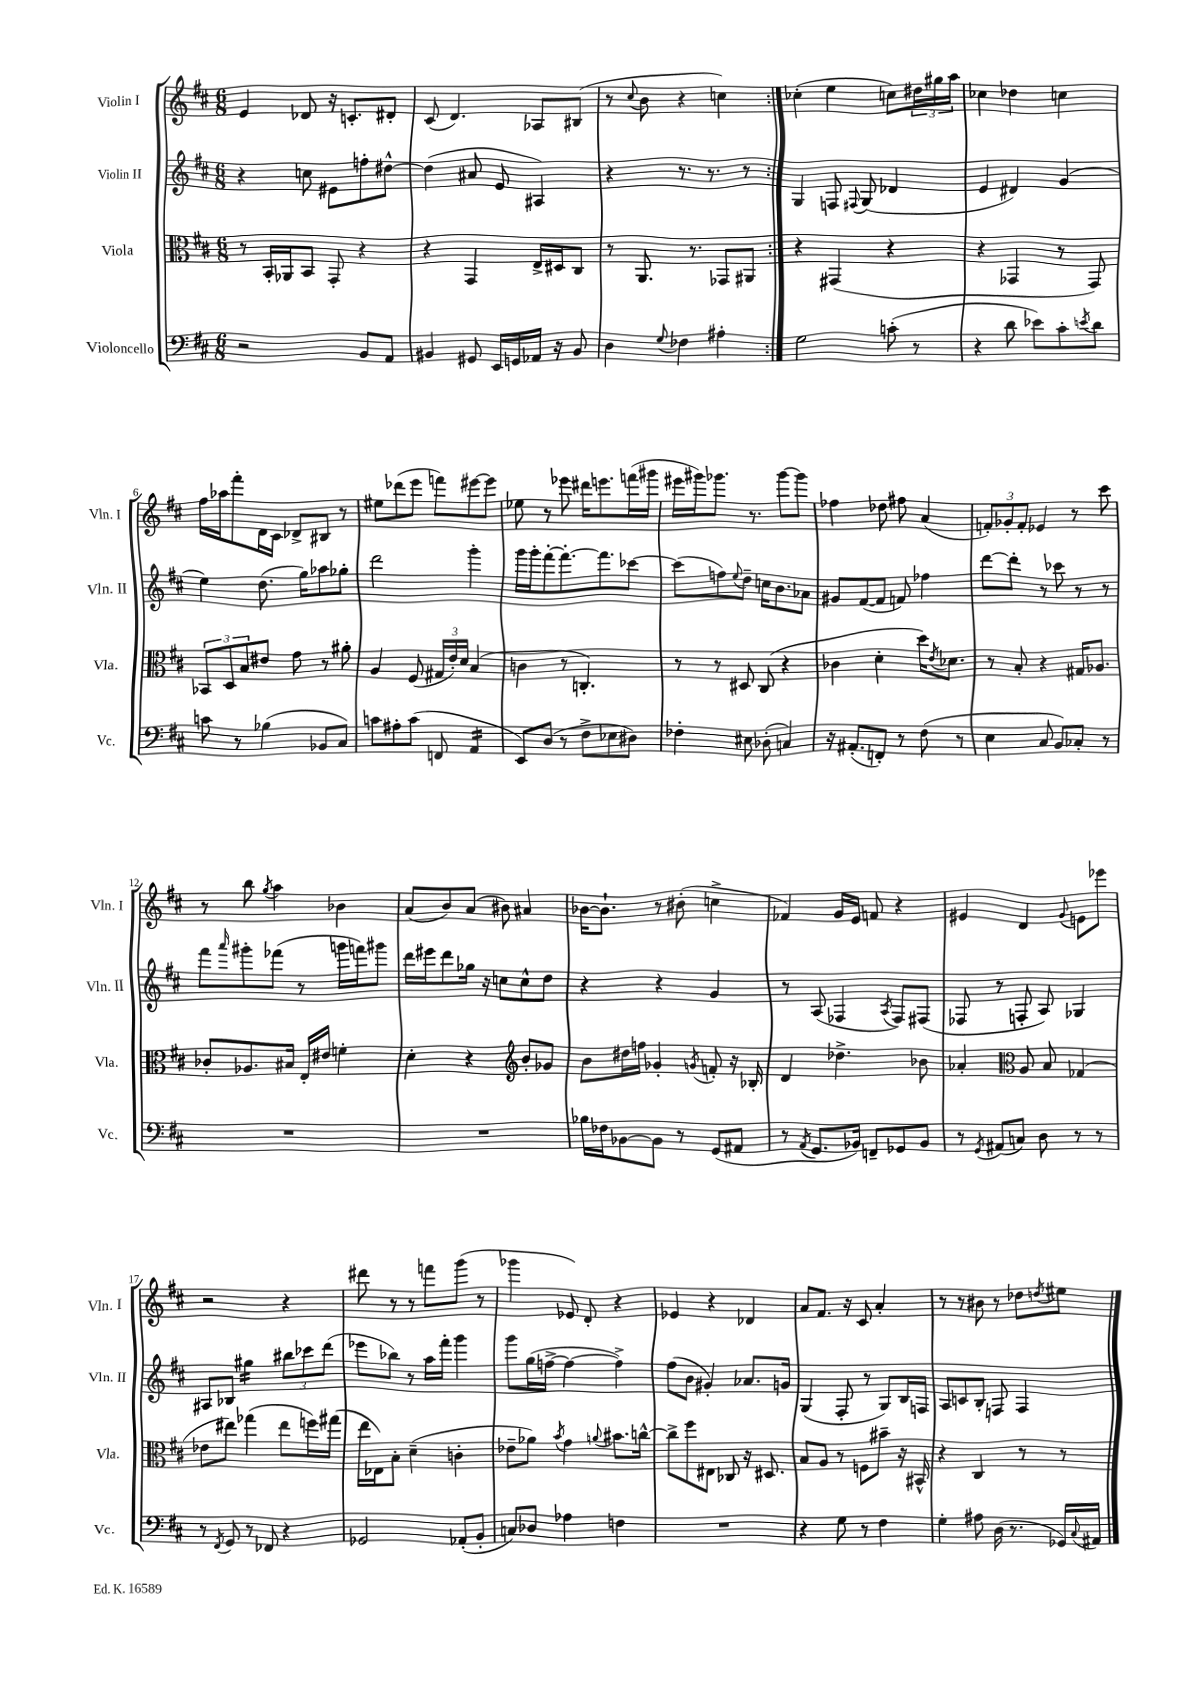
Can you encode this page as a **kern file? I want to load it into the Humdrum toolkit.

**kern	**kern	**kern	**kern
*staff4	*staff3	*staff2	*staff1
*clefF4	*clefC3	*clefG2	*clefG2
*k[f#c#]	*k[f#c#]	*k[f#c#]	*k[f#c#]
*M6/8	*M6/8	*M6/8	*M6/8
2r	8r	4r	4e
.	16BB'	.	.
.	16AA-	.	.
.	8BB	8cc	8d-
.	8GG'	8e#	16r
.	.	.	8.c'
8BB	4r	8ff'	.
8AA	.	[8dd#^^	8d#'
=	=	=	=
4BB#	4r	(4dd#]	(8c#
.	.	.	4.d)
8GG#	4GG	8a#	.
16EE	.	8e	.
16GG	.	.	.
16AA-	16E^	4A#)	8A-
16r	16D#	.	.
8BB#	8C#	.	(8B#
=	=	=	=
4D	8r	4r	8r
.	.	.	8qqcc#
.	8.AA	.	8b
8qqG	.	.	.
4F-	.	8.r	4r
.	8.r	.	.
.	.	8.r	.
4A#'	8GG-	.	4cc)
.	8AA#	8r	.
=:|!	=:|!	=:|!	=:|!
2G	4r	4G	(4cc-'
.	(4GG#	8F	4ee
.	.	8qqF#	.
.	.	(8G	.
(8c'	4r	4d-	8cc)
8r	.	.	24dd#
.	.	.	24gg#
.	.	.	24aa
=	=	=	=
4r	4r	4e	4cc-
8d	4GG-	4d#)	4dd-
8e-)	.	.	.
8c#'	8r	(4g	4cc
8qe	.	.	.
8d	8GG-)	.	.
=	=	=	=
8c	12BB-	4ee)	16ff#
.	.	.	16aa-
.	12D	.	.
8r	.	.	8fff#'
.	12B	.	.
(4B-	8e#	(8.dd	16d
.	.	.	16c#
.	8g	.	8d-^
.	.	16gg)	.
8BB-	8r	8aa-	8B#
8C#)	8a#'	8gg-'	8r
=	=	=	=
8c	4A	2ddd	8ee#
8A#'	.	.	(8ddd-
(8c	(8F#	.	8eee
8FF	24G#	.	8fff)
.	24e')	.	.
.	24d	.	.
4AA	(4B	4ggg'	[8eee#
.	.	.	8eee#]
=	=	=	=
8EE)	4c	16ggg	8ee-
.	.	16ggg'	.
(8D	.	[8fff#'	8r
8r	8r	8.fff#'_	8eee-
8F#^	4.C')	.	16ddd#
.	.	8.fff#]	8.eee
8E-	.	.	.
8D#)	.	[8ccc-	(16fff
.	.	.	16ggg#
=	=	=	=
4F-'	8r	(8ccc-]	16eee#
.	.	.	16ggg#)
.	8r	8ff)	8.ggg-
.	.	8qqee	.
8E#	8D#	8dd~	.
.	.	.	8.r
(8D-'	(8C#	16cc	.
.	.	8.b	.
4C)	4r	.	[8ggg-
.	.	8a-	8ggg-]
=	=	=	=
16r	4c-	8g#	4ff-
(8.AA#'	.	.	.
.	.	([8f#	.
8FF')	4d'	8f#]	8dd-
8r	.	8f)	8ff#
(8F#	16dd)	4ff-	(4a
.	8qe	.	.
.	8.d-	.	.
8r	.	.	.
=	=	=	=
4E	8r	[8ddd	12f')
.	.	.	12g-'
.	8B'	8ddd']	.
.	.	.	12f'
8C#	4r	8r	4e-
8BB)	.	8ccc-	.
8C-'	16G#	8r	8r
.	8.A-	.	.
8r	.	8r	8ccc#
=	=	=	=
2.r	8c-'	8fff#	8r
.	.	16qqaaa	.
.	8.A-	8ggg#'	8bb
.	.	.	8qgg
.	.	(8fff-	4aa
.	16B#	.	.
.	16E'	8r	.
.	16e#	.	.
.	4f'	16ggg	4b-
.	.	16fff)	.
.	.	8ggg#	.
=	=	=	=
2.r	4d'	16ddd	(8a
.	.	16eee#	.
.	.	8ddd	8b)
.	4r	16gg-	(8a
.	.	16r	.
.	.	8cc	8b#)
*	*clefG2	*	*
.	8b'	8cc^^	4a#
.	8g-	8dd	.
=	=	=	=
16B-	8b	4r	[16b-
16F-	.	.	8.b-`]
[8BB-	16dd#	.	.
.	16ff	.	.
8BB-]	4g-'	4r	8r
8r	.	.	(8b#'
.	8qg	.	.
(8GG	8f'	4g	4cc^
8AA#	16r	.	.
.	16B-'	.	.
=	=	=	=
8r	4d	8r	4f-)
8qAA	.	.	.
8.GG	.	(8A	.
.	4.dd-^	4F-	16g
16BB-)	.	.	16e
8FF~	.	.	8f
.	.	8qA	.
8GG-	.	8F-)	4r
8BB-	8b-	(8F#	.
=	=	=	=
8r	4a-'	8F-	4e#
8qGG	.	.	.
(8AA#	.	8r	.
*	*clefC3	*	*
8C)	8A	8F'	4d
8D	8B	8A)	.
.	.	.	8qqg
8r	(4G-	4G-	8e
8r	.	.	8eee-
=	=	=	=
8r	8e-	8A#	2r
8qFF#	.	.	.
8GG	8ee#)	8B-	.
8r	(4gg-	4gg#	.
8FF-	.	.	.
4r	8ee#	12bb#	4r
.	.	12ccc-	.
.	16ff)	.	.
.	.	(12ddd	.
.	(16gg#	.	.
=	=	=	=
2GG-	16ee	8eee-	8ddd#
.	16E-)	.	.
.	8B'	8bb-)	8r
.	(4d~	8r	8r
.	.	16aa	8fff
.	.	16fff#'	.
(8AA-'	4c'	4ggg	(8ggg
8BB'	.	.	8r
=	=	=	=
8C)	8e-~	8ggg	4ggg-
8D-	8a-)	(16gg	.
.	.	[16ff^	.
.	8qb	.	.
4A-	4g	4ff_	8e-)
.	.	.	8d'
.	8qqa	.	.
4F	8.b#	4ff^])	4r
.	[16cc^^	.	.
=	=	=	=
2.r	8cc^]	(8ff#	4e-
.	8ff#	8b	.
.	8E#	4g#')	4r
.	8C-	.	.
.	16r	8.a-	4d-
.	8.D#	.	.
.	.	16g	.
=	=	=	=
4r	8B	(4G	8a
.	8A	.	8.f#
8G	8r	8F#'	.
.	.	.	16r
8r	8F	8r	8c#
4F#	8b#~	8G)	4a'
.	16r	16B	.
.	16BB#^^	16F	.
=	=	=	=
4G'	4r	8A	8r
.	.	8c	8r
8A#	4C#	8B'	8b#
(16D	.	8F	8r
8.r	.	.	.
.	8r	4F	8dd-
.	.	.	8qdd
16GG-)	8r	.	8ee#
8qqC#	.	.	.
16AA#	.	.	.
==	==	==	==
*-	*-	*-	*-
